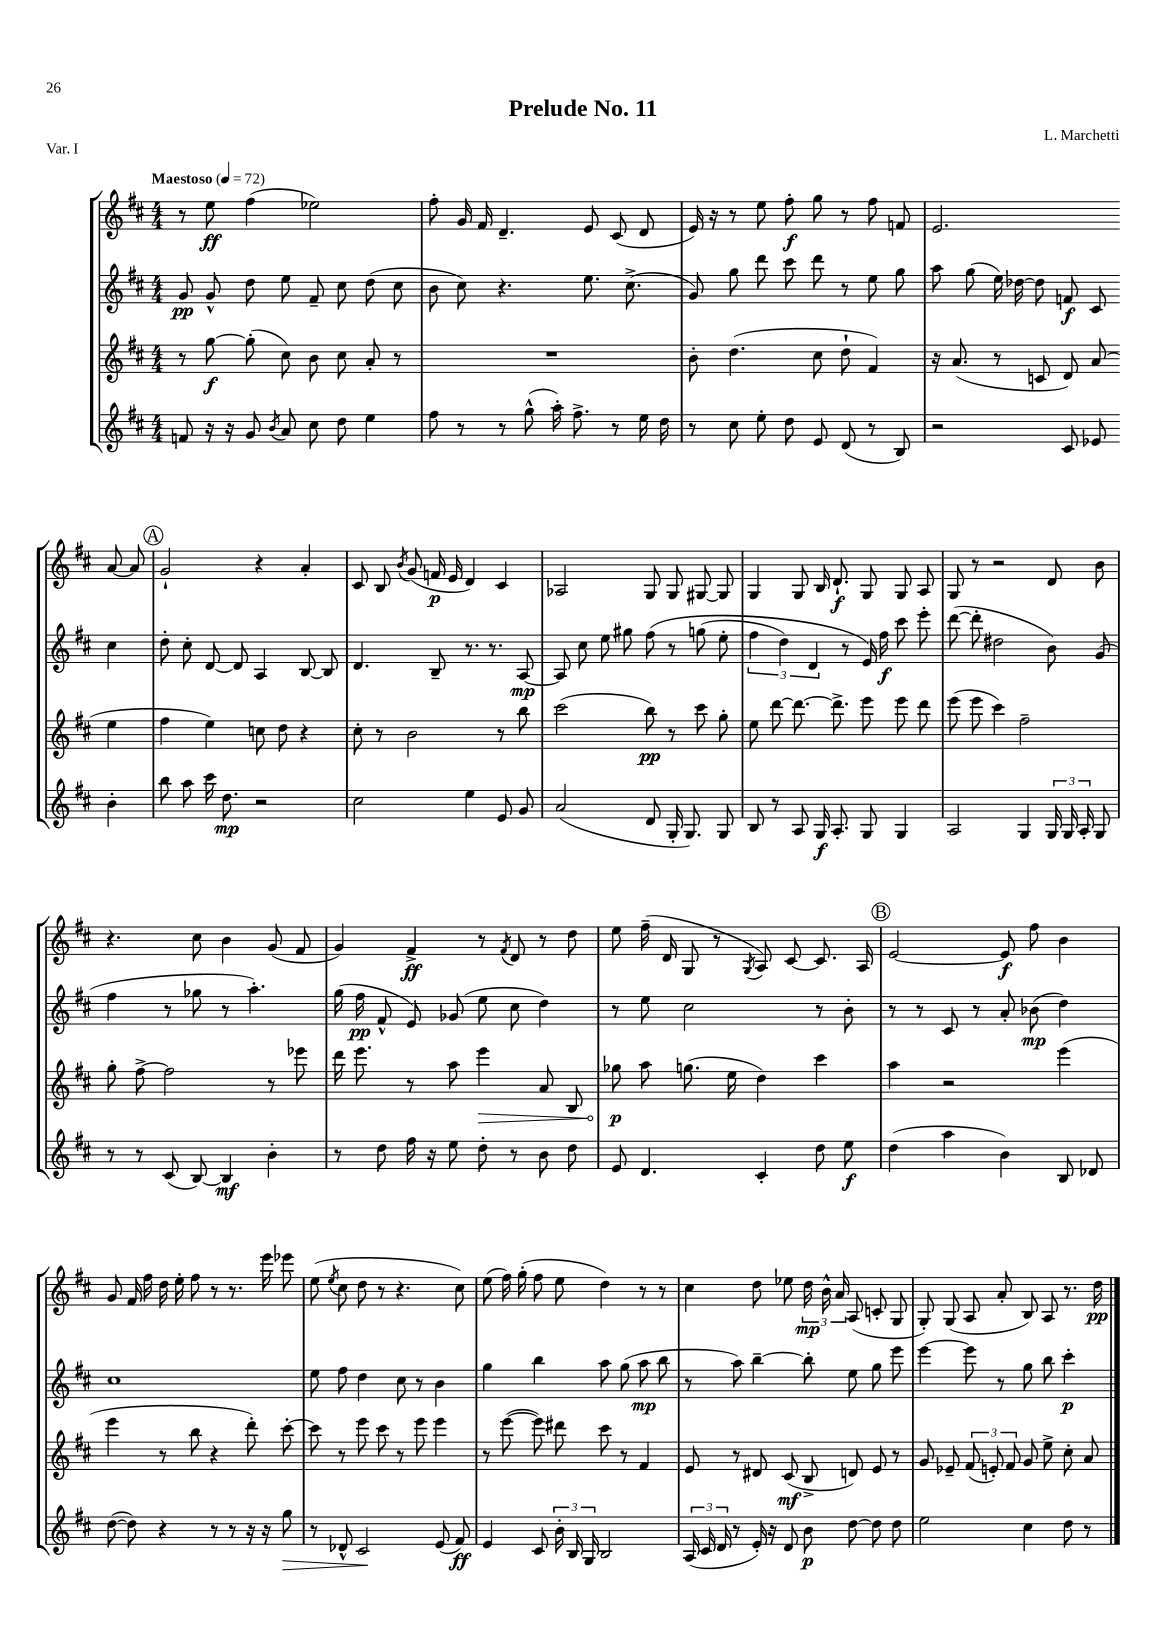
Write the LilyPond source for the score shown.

\header { title = "Prelude No. 11" composer = "L. Marchetti" piece = "Var. I" }
<<
\new StaffGroup <<
\new Staff = "s0" {
    \clef treble \key d \major \numericTimeSignature \time 4/4 \tempo "Maestoso" 4 = 72
    \autoBeamOff r8 e''8\ff fis''4( ees''2) |
    fis''8-. g'16 fis'16 d'4.-- e'8 cis'8( d'8 |
    e'16) r16 r8 e''8 fis''8-.\f g''8 r8 fis''8 f'8 |
    e'2. a'8~ a'8 |
    \mark \markup { \circle "A" } g'2-! r4 a'4-. |
    cis'8 b8 \acciaccatura { b'8 } g'8( f'16\p e'16 d'4) cis'4 |
    aes2 g8 g8 gis8~ gis8 |
    g4 g8 b16 d'8.-!\f g8 g8 a8 |
    g8 r8 r2 d'8 b'8 |
    r4. cis''8 b'4 g'8( fis'8 |
    g'4) fis'4->\ff r8 \acciaccatura { fis'8 } d'8 r8 d''8 |
    e''8 fis''16--( d'16 g8 r8 \acciaccatura { g8 } a8) cis'8~ cis'8. a16 |
    \mark \markup { \circle "B" } e'2~ e'8\f fis''8 b'4 |
    g'8 fis'16 fis''16 d''16 e''16-. fis''8 r8 r8. e'''16 ees'''8 |
    e''8( \acciaccatura { e''8 } cis''8 d''8 r8 r4. cis''8) |
    e''8( fis''16) g''16-.( fis''8 e''8 d''4) r8 r8 |
    cis''4 d''8 ees''8 \tuplet 3/2 { d''16\mp b'16-^ a'16 } a8( c'8-. g8 |
    g8-.) g8( a8 a'8-. b8) a8 r8. d''16\pp \bar "|." |
}
\new Staff = "s1" {
    \clef treble \key d \major \numericTimeSignature \time 4/4
    \autoBeamOff g'8\pp g'8-^ d''8 e''8 fis'8-- cis''8 d''8( cis''8 |
    b'8 cis''8) r4. e''8. cis''8.->( |
    g'8) g''8 d'''8 cis'''8 d'''8 r8 e''8 g''8 |
    a''8 g''8( e''16) des''16~ des''8 f'8\f cis'8 cis''4 |
    \mark \markup { \circle "A" } d''8-. cis''8-. d'8~ d'8 a4 b8~ b8 |
    d'4. b8-- r8. r8. a8~\mp |
    a8 cis''8 e''8 gis''8 fis''8\( r8 g''8( e''8-. |
    \tuplet 3/2 { fis''4 d''4) d'4 } r8 e'16\) fis''16\f cis'''8 e'''8-. |
    d'''8~( d'''8-. dis''2 b'8) g'8( |
    fis''4 r8 ges''8 r8 a''4.-.) |
    g''16( fis''16\pp fis'8-^ e'8) ges'8( e''8 cis''8 d''4) |
    r8 e''8 cis''2 r8 b'8-. |
    \mark \markup { \circle "B" } r8 r8 cis'8 r8 a'8-. bes'8\mp( d''4) |
    cis''1 |
    e''8 fis''8 d''4 cis''8 r8 b'4 |
    g''4 b''4 a''8 g''8( a''8\mp b''8 |
    r8 a''8) b''4~-- b''8-. e''8 g''8 e'''8 |
    e'''4~ e'''8 r8 g''8 b''8 cis'''4-.\p \bar "|." |
}
\new Staff = "s2" {
    \clef treble \key d \major \numericTimeSignature \time 4/4
    \autoBeamOff r8 g''8~\f g''8-.( cis''8) b'8 cis''8 a'8-. r8 |
    R1 |
    b'8-. d''4.( cis''8 d''8-! fis'4) |
    r16 a'8.( r8 c'8 d'8) a'8( e''4 |
    \mark \markup { \circle "A" } fis''4 e''4) c''8 d''8 r4 |
    cis''8-. r8 b'2 r8 b''8 |
    cis'''2( b''8\pp) r8 cis'''8 g''8-. |
    e''8 d'''8~ d'''8.~ d'''8.-> e'''8 e'''8 d'''8 |
    e'''8( e'''8 cis'''4) fis''2-- |
    g''8-. fis''8~-> fis''2 r8 ees'''8 |
    d'''16 e'''8. r8 a''8 \once \override Hairpin.circled-tip = ##t e'''4\> a'8 b8 |
    ges''8\p\! a''8 g''8.( e''16 d''4) cis'''4 |
    \mark \markup { \circle "B" } a''4 r2 e'''4( |
    e'''4 r8 b''8 r4 d'''8-.) cis'''8~-. |
    cis'''8 r8 e'''8 cis'''8 r8 e'''8 e'''4 |
    r8 e'''8~( e'''8) dis'''8 cis'''8 r8 fis'4 |
    e'8 r8 dis'8 cis'8\mf( b8-> d'8) e'8 r8 |
    g'8 ees'8-- \tuplet 3/2 { fis'8( e'8-.) fis'8 } g'8 e''8-> cis''8-. a'8 \bar "|." |
}
\new Staff = "s3" {
    \clef treble \key d \major \numericTimeSignature \time 4/4
    \autoBeamOff f'8 r16 r16 g'8 \acciaccatura { b'8 } a'8 cis''8 d''8 e''4 |
    fis''8 r8 r8 g''8-^( a''16-.) fis''8.-> r8 e''16 d''16 |
    r8 cis''8 e''8-. d''8 e'8 d'8( r8 b8) |
    r2 cis'8 ees'8 b'4-. |
    \mark \markup { \circle "A" } b''8 a''8 cis'''16 d''8.\mp r2 |
    cis''2 e''4 e'8 g'8 |
    a'2( d'8 g16-. g8.) g8 |
    b8 r8 a8 g16\f a8.-. g8 g4 |
    a2 g4 \tuplet 3/2 { g16 g16 a16-. } g8 |
    r8 r8 cis'8( b8~) b4\mf b'4-. |
    r8 d''8 fis''16 r16 e''8 d''8-. r8 b'8 d''8 |
    e'8 d'4. cis'4-. d''8 e''8\f |
    \mark \markup { \circle "B" } d''4( a''4 b'4) b8 des'8 |
    d''8~( d''8) r4 r8 r8 r16 r16 g''8\> |
    r8 des'8-^ cis'2\! e'8( fis'8\ff) |
    e'4 cis'8 \tuplet 3/2 { b'16-. b16 g16 } b2 |
    \tuplet 3/2 { a16( cis'16 d'16 } r8 e'16-.) r16 d'8 b'8\p d''8~ d''8 d''8 |
    e''2 cis''4 d''8 r8 \bar "|." |
}
>>
>>
\layout { \context { \Score \remove "Bar_number_engraver" } }
